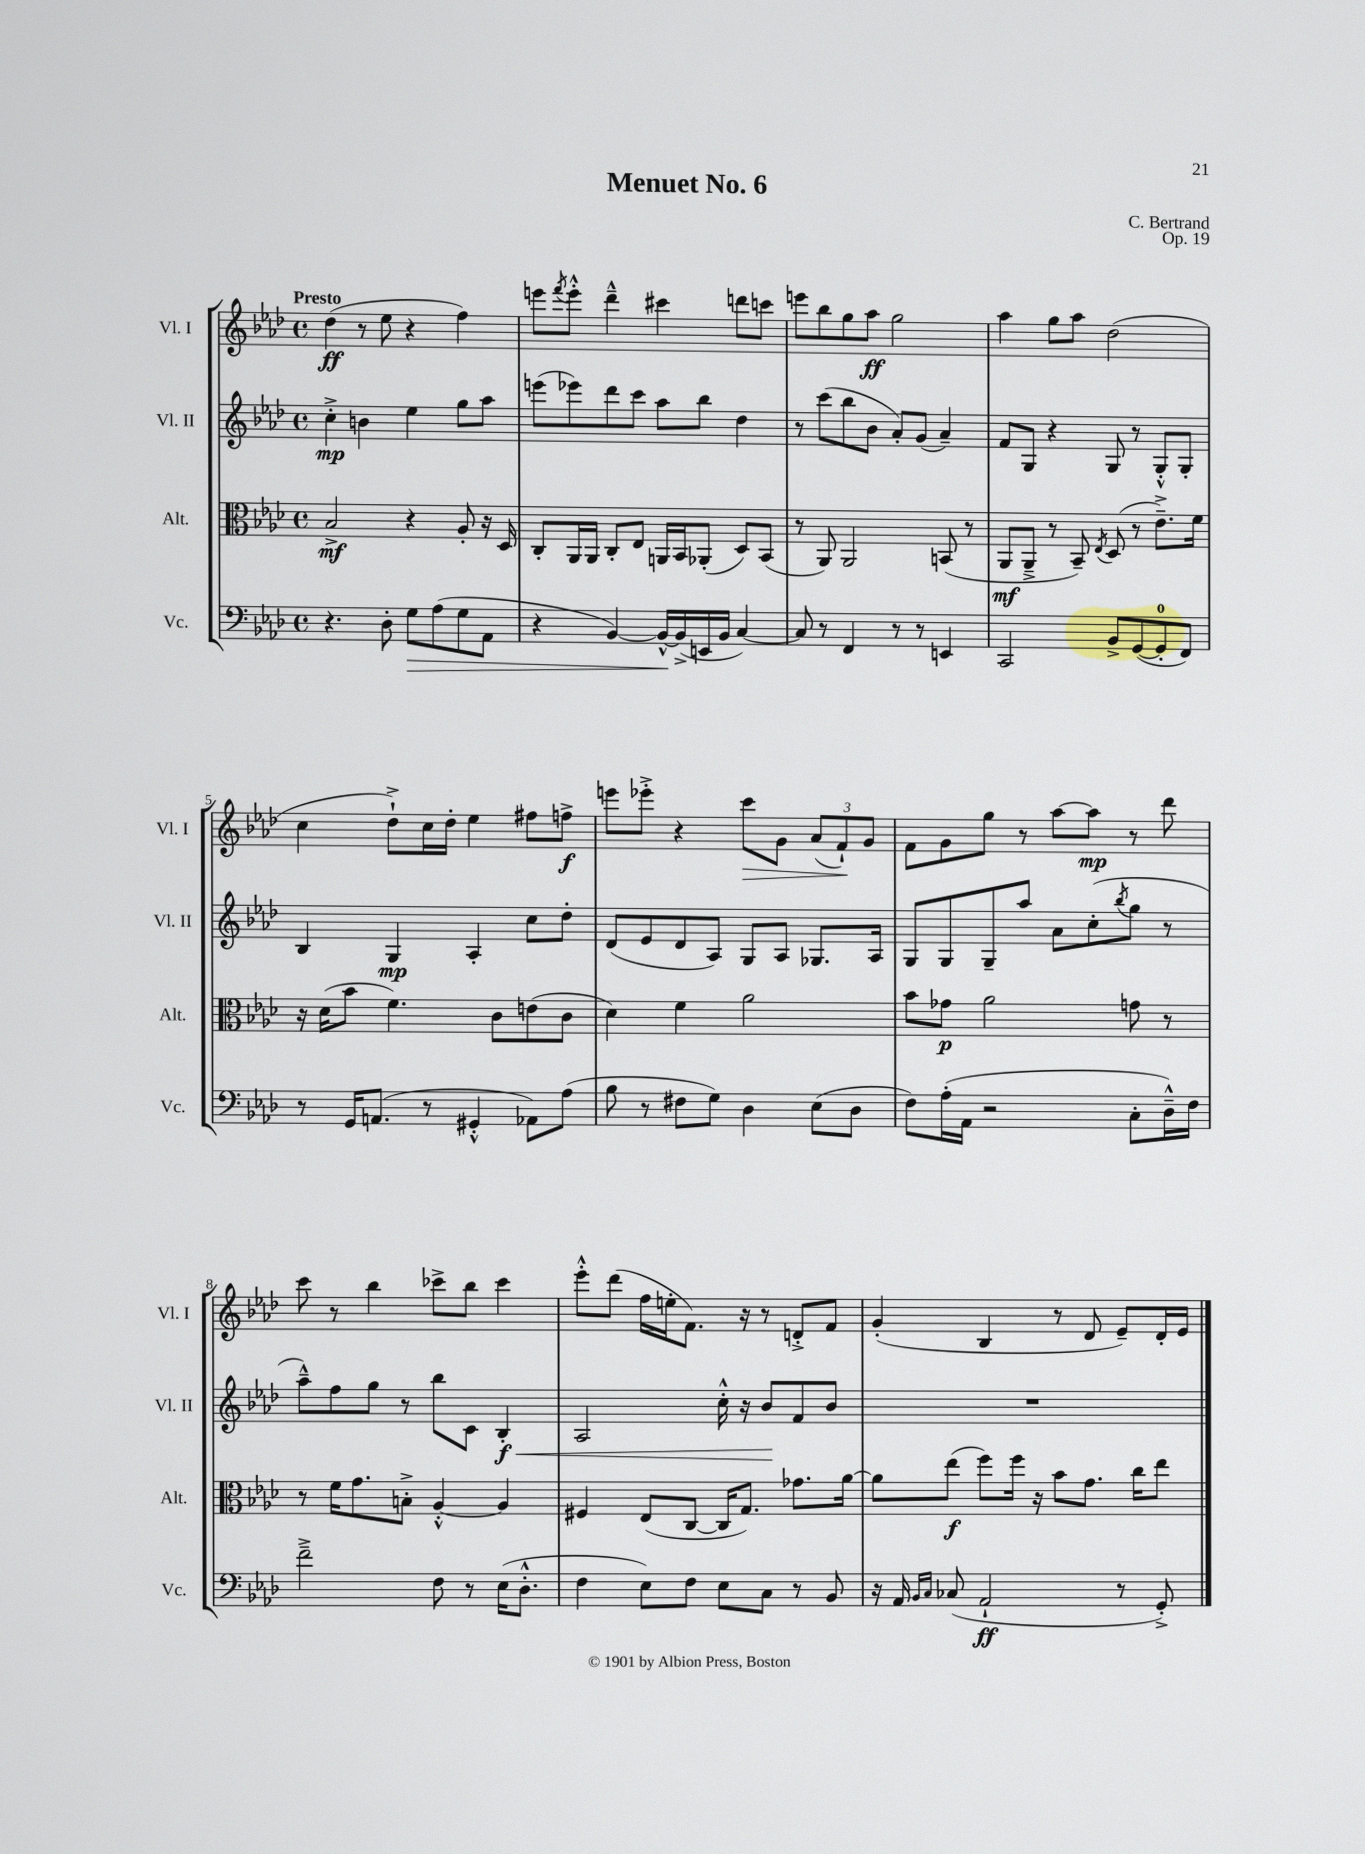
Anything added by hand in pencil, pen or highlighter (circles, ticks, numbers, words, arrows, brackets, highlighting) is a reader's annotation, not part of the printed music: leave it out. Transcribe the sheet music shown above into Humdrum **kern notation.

**kern	**kern	**kern	**kern
*staff4	*staff3	*staff2	*staff1
*clefF4	*clefC3	*clefG2	*clefG2
*k[b-e-a-d-]	*k[b-e-a-d-]	*k[b-e-a-d-]	*k[b-e-a-d-]
*M4/4	*M4/4	*M4/4	*M4/4
*met(c)	*met(c)	*met(c)	*met(c)
4.r	2B-^	4cc'^	(4dd-
.	.	4b	8r
8D-'	.	.	8ee-
8G	4r	4ee-	4r
(8A-	.	.	.
8G	8A-'	8gg	4ff)
8AA-	16r	8aa-	.
.	16D-	.	.
=	=	=	=
4r	8C'	(8eee	8eee
.	.	.	8qfff
.	16AA-	8eee-)	8eee'^^
.	16AA-	.	.
[4BB-)	8C'	8ddd-	4ddd-~^^
.	8E-	8ccc	.
16BB-^^_	16AA	8aa-	4ccc#
(16BB-^]	16BB-	.	.
16EE	(8AA-'	8bb-	.
16BB-	.	.	.
[4C)	8D-)	4dd-	8ddd
.	(8BB-	.	8ccc
=	=	=	=
8C]	8r	8r	8eee
8r	8AA-)	(8ccc	8bb-
4FF	2AA-	8bb-	8gg
.	.	8b-	8aa-
8r	.	8a-')	2gg
8r	.	(8g	.
4EE	(8BB	4a-~)	.
.	8r	.	.
=	=	=	=
2CC	8AA-	8f	4aa-
.	8AA-~^	8G	.
.	8r	4r	8gg
.	8BB-~)	.	8aa-
.	8qE-	.	.
8BB-^	(8D-	8G	(2dd-
([8GG	8r	8r	.
8GG']	8.e-~^)	8G'^^	.
8FF)	.	8G'	.
.	16f	.	.
=	=	=	=
8r	16r	4B-	4cc
.	(16d-	.	.
16GG	8b-	.	.
(8.AA	.	.	.
.	4.f)	4G	8dd-`^)
8r	.	.	16cc
.	.	.	16dd-'
4GG#'^^	.	4A-'	4ee-
.	8c	.	.
8AA-)	(8e	8cc	8ff#
(8A-	8c	8dd-'	8ff^
=	=	=	=
8B-	4d-)	(8d-	8eee
8r	.	8e-	8eee-'^
8F#	4f	8d-	4r
8G)	.	8A-)	.
4D-	2a-	8G	8ccc
.	.	8A-	8g
(8E-	.	8.G-	(12a-
.	.	.	12f`)
8D-	.	.	.
.	.	.	12g
.	.	16A-	.
=	=	=	=
8F)	8b-	8G	8f
(16A-'	8g-	8G	8g
16AA-	.	.	.
2r	2a-	8G~	8gg
.	.	8aa-	8r
.	.	8a-	[8aa-
.	.	(8cc'	8aa-]
.	.	8qbb-	.
8C'	8g	8gg	8r
16D-~^^)	8r	8r	8ddd-
16F	.	.	.
=	=	=	=
2f~^	8r	8aa-~^^)	8ccc
.	16f	8ff	8r
.	8.g	.	.
.	.	8gg	4bb-
.	8B'^	8r	.
8F	[4A-'^^	8bb-	8ccc-^
8r	.	8c	8bb-
(16E-	4A-]	4B-'	4ccc-
8.D-'^^	.	.	.
=	=	=	=
4F	4F#	2A-	8eee-'^^
.	.	.	(8ddd-
8E-)	(8E-	.	16ff
.	.	.	16ee'
8F	[8C	.	8.f)
8E-	16C]	16cc'^^	.
.	8.G)	16r	16r
8C	.	8b-	8r
8r	8.g-	8f	8d'^
8BB-	.	8b-	8f
.	[16a-	.	.
=	=	=	=
16r	8a-]	1r	(4g'
16AA-	.	.	.
16qqBB-	.	.	.
16qqC	.	.	.
(8C-	(8ee-	.	.
2AA-`	8ff)	.	4B-
.	16ff	.	.
.	16r	.	.
.	8b-	.	8r
.	8.g	.	8d-
8r	.	.	8e-~)
.	16cc	.	.
8GG'^)	8ee-	.	16d-'
.	.	.	16e-
==	==	==	==
*-	*-	*-	*-
